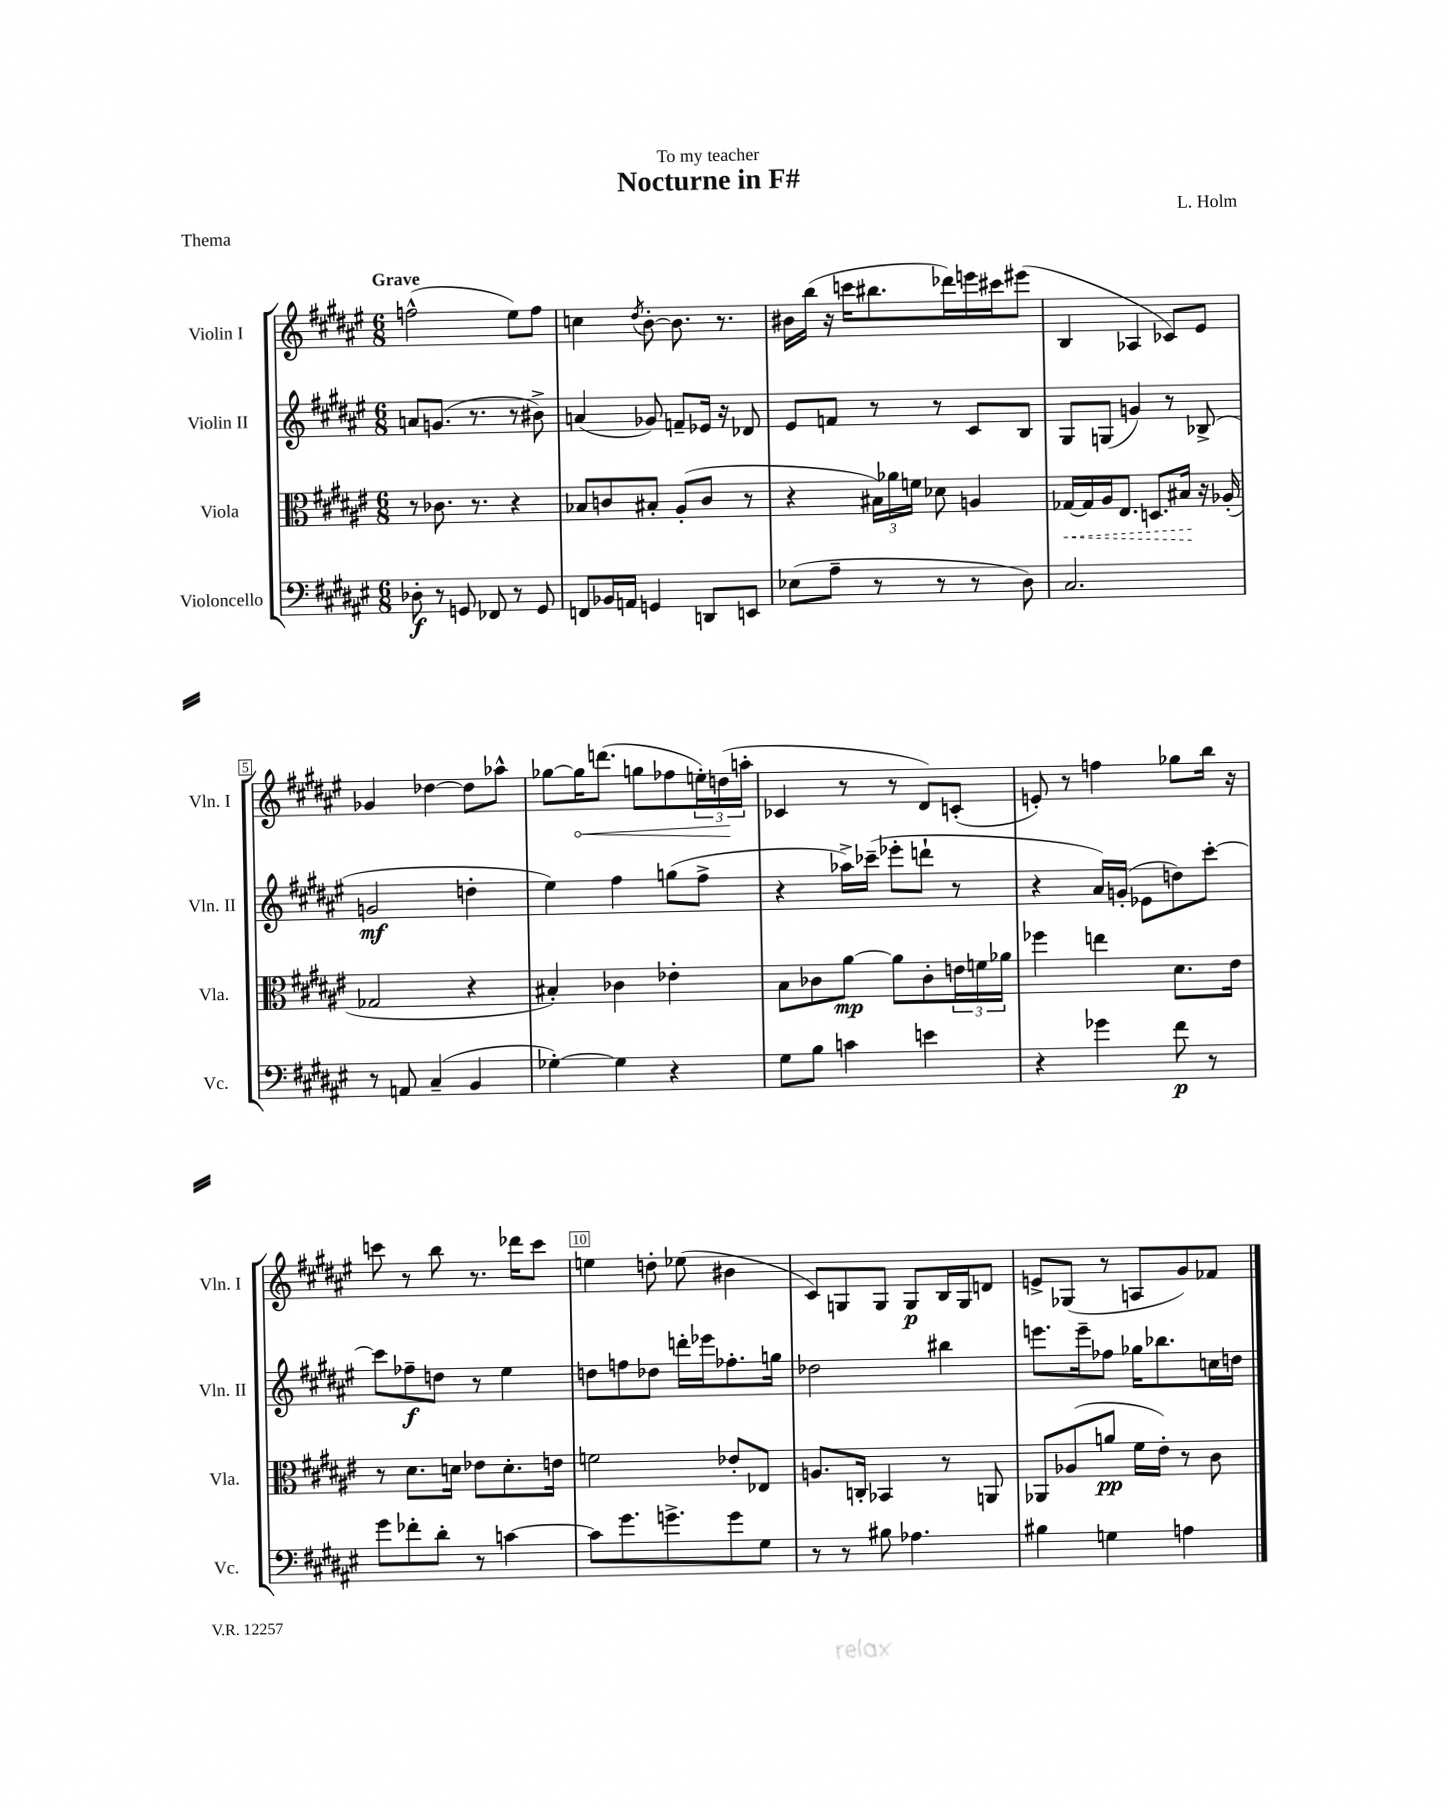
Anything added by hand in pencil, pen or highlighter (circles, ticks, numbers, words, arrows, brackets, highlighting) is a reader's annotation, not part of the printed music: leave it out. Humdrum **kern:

**kern	**kern	**kern	**kern
*staff4	*staff3	*staff2	*staff1
*clefF4	*clefC3	*clefG2	*clefG2
*k[f#c#g#d#a#e#]	*k[f#c#g#d#a#e#]	*k[f#c#g#d#a#e#]	*k[f#c#g#d#a#e#]
*M6/8	*M6/8	*M6/8	*M6/8
8D-'	8r	8a	(2ff^^
8r	8.c-	(8.g	.
8GG	.	.	.
.	8.r	8.r	.
8FF-	.	.	.
8r	4r	8r	8ee#)
8GG	.	8b#^)	8ff
=	=	=	=
8FF	8B-	(4a	4cc
16BB-	8c	.	.
16AA	.	.	.
.	.	.	8qdd#
4GG	8B#'	8g-)	[8b'
.	(8A#'	8f~	8.b]
8DD	8c	16e-	.
.	.	16r	8.r
8EE	8r	8d-	.
=	=	=	=
(8E-	4r	8e#	16b#
.	.	.	(16bb
8A#~	.	8f	16r
.	.	.	16ccc
8r	24B#)	8r	8.bb#
.	24a-	.	.
.	24f	.	.
8r	8d-	8r	.
.	.	.	16ddd-)
8r	4A	8c#	16eee
.	.	.	16ccc#
8D#)	.	8B	(8eee#
=	=	=	=
2.C#	[16G-	8G#	4B
.	16G-]	.	.
.	16A#	(8G	.
.	8.E#	.	.
.	.	4g)	4A-
.	8.D	.	.
.	.	8r	8c-)
.	16B#	.	.
.	16r	(8B-^	8e#
.	(16A-'	.	.
=	=	=	=
8r	2G-	2g	4g-
8AA	.	.	.
(4C#~	.	.	[4dd-
4BB	4r	4dd'	8dd-]
.	.	.	8aa-^^
=	=	=	=
[4G-')	4B#')	4ee#)	[8gg-
.	.	.	16gg-]
.	.	.	(8.ddd
4G-]	4c-	4ff#	.
.	.	.	8gg
4r	4e-'	(8gg	8ff-
.	.	8ff#^	24ee')
.	.	.	(24dd
.	.	.	24aa'
=	=	=	=
8G#	8B	4r	4c-
8B	8c-	.	.
4c	[8a#	16aa-^)	8r
.	.	(16ccc-~	.
.	8a#]	8eee-'	8r
4e	8c-'	8ddd`	8d#)
.	24e	8r	(8c'
.	24f	.	.
.	24a-	.	.
=	=	=	=
4r	4ff-	4r	8e')
.	.	.	8r
4g-	4ee	16a#)	4ff
.	.	(16g'	.
.	.	8e-	.
8f#	8.d#	8dd)	8gg-
8r	.	[8ccc#'	16bb
.	16e#	.	16r
=	=	=	=
8g#	8r	8ccc#]	8ccc
8f-'	8.d#	8ff-~	8r
8d#'	.	8dd	8bb
.	16d	.	.
8r	8e-	8r	8.r
[4c	8.d'	4ee#	.
.	.	.	16ddd-
.	.	.	8ccc
.	16e	.	.
=	=	=	=
8c]	2f	8dd	4ee
8.g#	.	8ff	.
.	.	8dd-	8dd'
8.g^	.	.	.
.	.	16ddd'	(8ee-
.	.	16eee-	.
8g	8e-'	8.ff-'	4b#
8G#	8E-	.	.
.	.	16gg	.
=	=	=	=
8r	8.A	2dd-	8c#)
8r	.	.	8G
.	16C'	.	.
8B#	4BB-	.	8G
4.A-	.	.	8G
.	8r	4bb#	16B
.	.	.	16G
.	8AA	.	8d
=	=	=	=
4B#	8AA-	8.eee	8e^
.	(8A-	.	(8G-
.	.	16eee~	.
4G	8a	8ff-	8r
.	16f#	16gg-	8A
.	16e#')	8.bb-	.
4A	8r	.	8g#)
.	8c#	16cc	8f-
.	.	16dd	.
==	==	==	==
*-	*-	*-	*-
